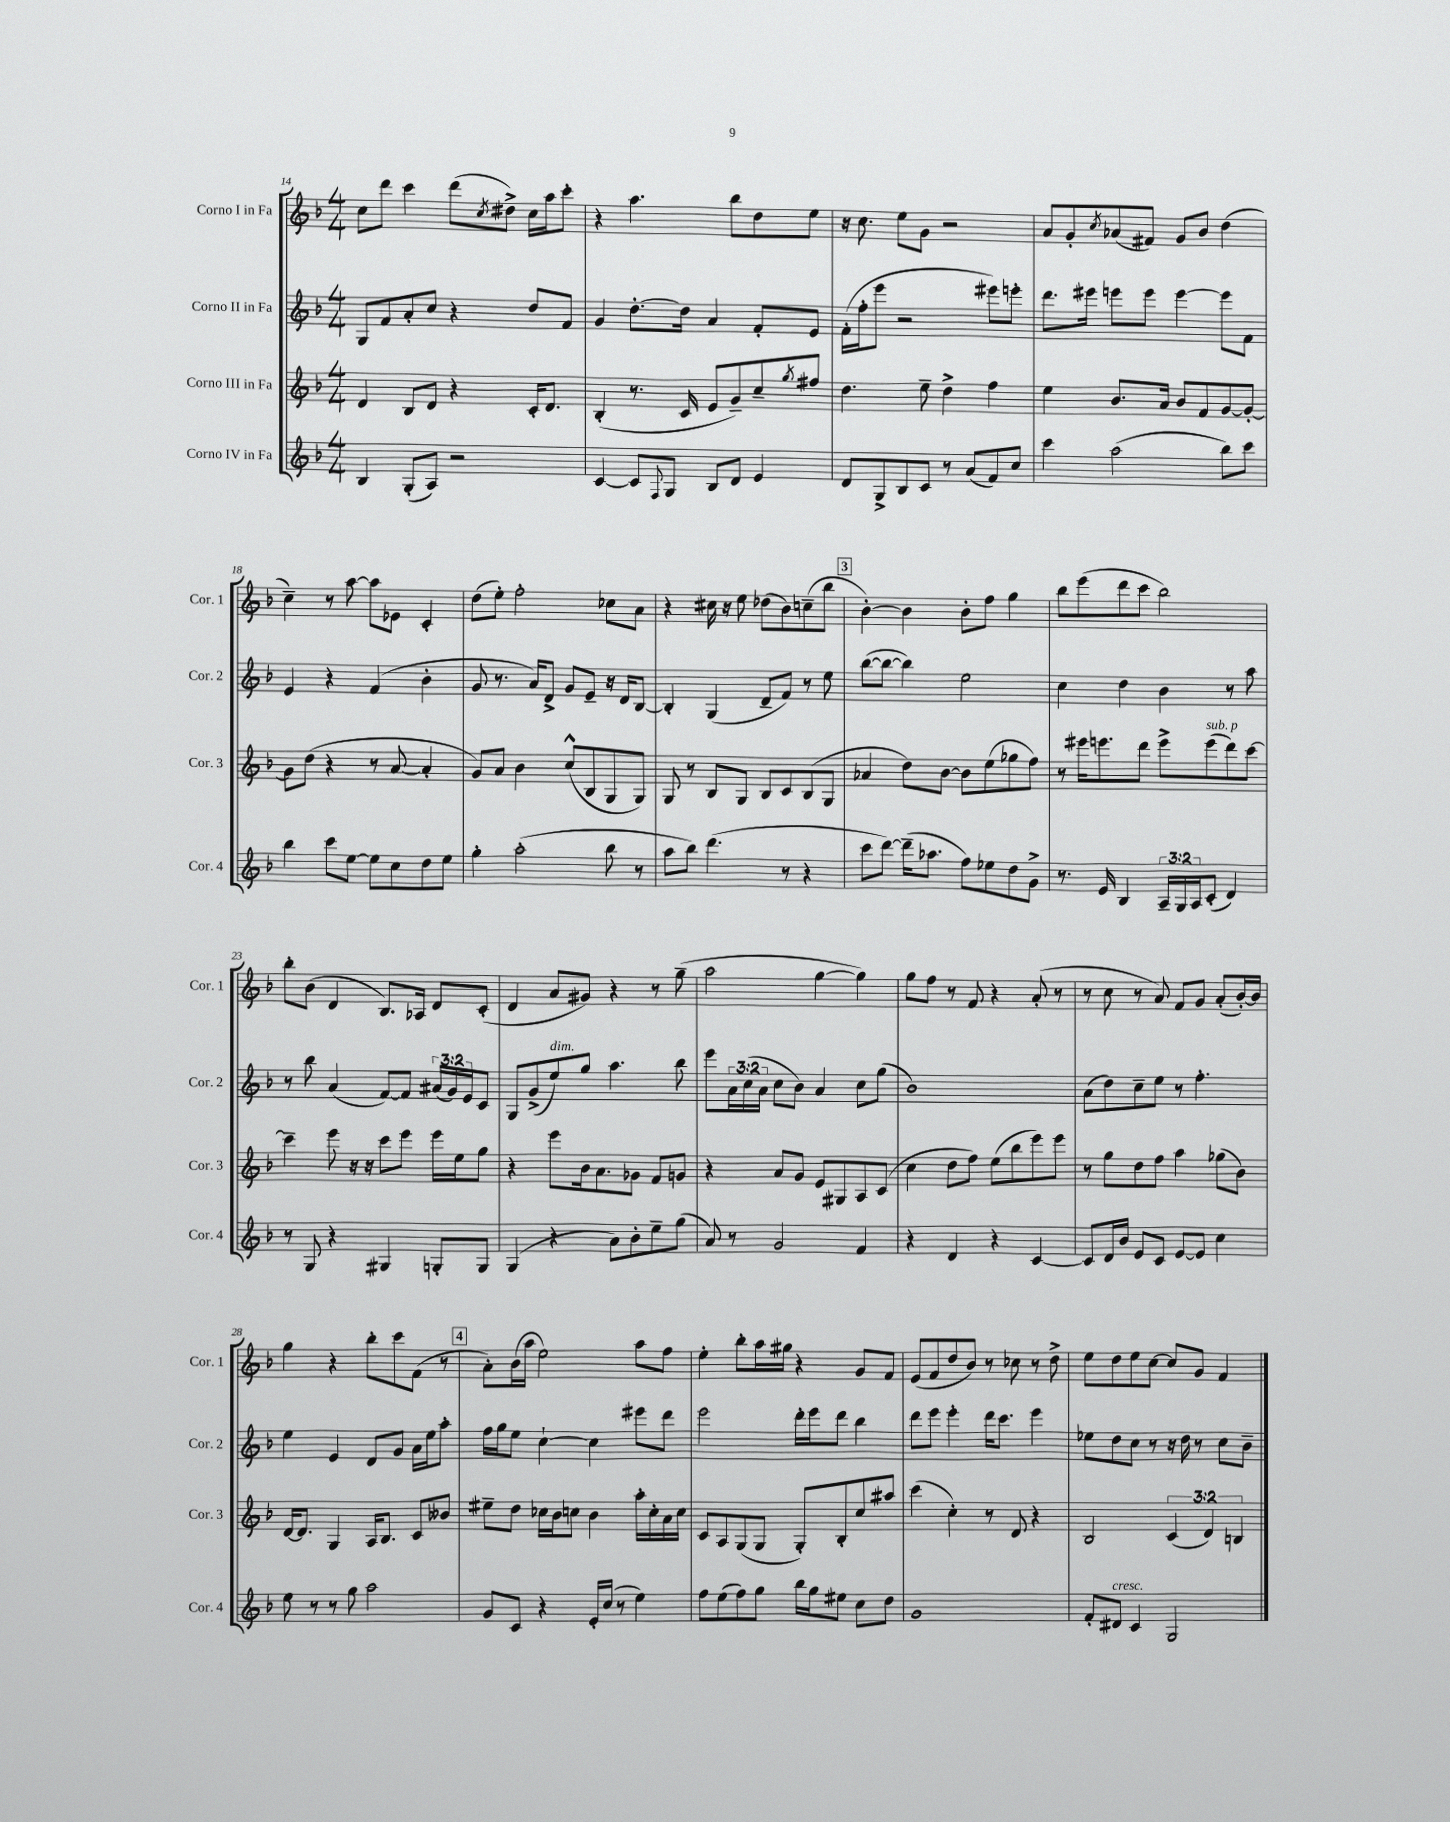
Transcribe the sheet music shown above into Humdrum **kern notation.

**kern	**kern	**kern	**kern
*part4	*part3	*part2	*part1
*staff4	*staff3	*staff2	*staff1
*I"Corno IV in Fa	*I"Corno III in Fa	*I"Corno II in Fa	*I"Corno I in Fa
*I'Cor. 4	*I'Cor. 3	*I'Cor. 2	*I'Cor. 1
*clefG2	*clefG2	*clefG2	*clefG2
*k[b-]	*k[b-]	*k[b-]	*k[b-]
*M4/4	*M4/4	*M4/4	*M4/4
=14	=14	=14	=14
4B-/	4d/	8G/L	8cc\L
.	.	8f/	8ddd\J
(8G'/L	8B-/L	8a'/	4ccc\
8A/J)	8d/J	8cc/J	.
2r	4r	4r	(8ddd\L
.	.	.	8qcc/
.	.	.	8dd#X^\J)
.	16c'/KL	8dd/L	16cc\LL
.	8.d/J	.	16aa\J
.	.	8f/J	8ccc'\J
=15	=15	=15	=15
[4c/	(4B-'/	4g/	4r
8c/L]	8.r	[8.dd'\L	4.aa\
8qqF/	.	.	.
8G/J	.	.	.
.	16c/	16dd\Jk]	.
8B-/L	8e/L	4a/	.
8d/J	8g~/)	.	8bb-\L
4e/	8cc~/	8f'/L	8dd\
.	8qgg/	.	.
.	8ff#X/J	8e/J	8ee\J
=16	=16	=16	=16
8d/L	4.dd\	(16f'\LL	16r
.	.	16ff'\J	8.cc\
8G^/	.	8eee\J	.
8B-/	.	2r	8ee\L
8c/J	8ee~\	.	8g\J
8r	4dd^\	.	2r
(8a/L	.	.	.
8f/)	4ff\	8eee#X\L)	.
8cc/J	.	8eeen'\J	.
=17	=17	=17	=17
4ccc\	4ee\	8.ddd\L	8a/L
.	.	.	8g'/
.	.	16eee#X\Jk	.
.	.	.	8qcc/
(2aa\	8.b-/L	8eeen\L	(8a-X/
.	.	8eee\J	8f#X/J)
.	16a/Jk	.	.
.	8b-/L	[4eee\	8g/L
.	8f/	.	8b-/J
8bb-\L)	[8g/	8eee\L]	(4dd\
8ccc\J	8g'/J_	8f\J	.
!!LO:LB:g=z
=18	=18	=18	=18
4bb-\	8g\L]	4e/	4cc~\)
.	(8dd\J	.	.
8ccc\L	4r	4r	8r
[8ee\J	.	.	[8aa\
8ee\L]	8r	(4f/	8aa\L]
8cc\	[8a/	.	8e-X\J
8dd\	4a'/]	4b-'\	4c'/
8ee\J	.	.	.
=19	=19	=19	=19
4gg'\	8g/L)	8g/	(8dd\L
.	8a/J	8.r	8ee'\J)
(2aa'\	4b-\	.	2ff'\
.	.	16a/KL)	.
.	.	8d^/J	.
.	(8cc^^/L	8g/L	.
.	8B-/	8e~/J	.
8bb-\	8G/	16r	8cc-X\L
.	.	16d/KL	.
8r	8G/J)	[8B-/J	8a\J
=20	=20	=20	=20
8aa\L	8G/	4B-'/]	4r
8bb-\J)	8r	.	.
(4.ddd\	8B-/L	(4G/	16cc#X\
.	.	.	16r
.	8G/J	.	8ee\
.	8B-/L	8d~/L	(8dd-X\L
8r	8c/	8f/J)	8b-\)
4r	(8B-/	8r	(8ccn~\
.	8G/J	8ee\	8bb-\J
!!LO:REH:place=s1:t=3
=21	=21	=21	=21
8ccc\L	4a-X/	([8bb-\L	[4b-'\)
[8ddd\J)	.	8bb-\J_	.
(16ddd~\KL]	8dd\L)	4bb-\])	4b-\]
8.aa-X\J	.	.	.
.	[8b-\J	.	.
8ff\L)	8b-\L]	2ee\	8b-'\L
8ee-X\	(8ee\	.	8ff\J
8dd\	8gg-X\	.	4gg\
8g^\J	8ff\J)	.	.
=22	=22	=22	=22
8.r	8r	4cc\	8bb-\L
.	16eee#X\KL	.	(8eee\
16e/	8.eeen\	.	.
4B-/	.	4dd\	8ddd\
.	8ddd\J	.	8ccc\J
24A~/LL	8eee^\L	4b-\	2bb-\)
24G/	.	.	.
24A/J	.	.	.
!	!LO:TX:a:i:t=sub. p	!	!
(8c'/J	(8eee\	.	.
4d/)	8ddd\)	8r	.
.	[8ccc\J	8aa\	.
!!LO:LB:g=z
=23	=23	=23	=23
8r	4ccc~\]	8r	8bb-'\L
8G/	.	8bb-\	(8b-\J
4r	8eee\	(4a/	4d/
.	16r	.	.
.	16r	.	.
4G#X/	8ccc\L	[8f/L)	8.B-/L)
.	8eee\J	8f/J]	.
.	.	.	16A-X/Jk
8Gn'/L	16eee\LL	(24a#X/LL	8d/L
.	.	24g/)	.
.	16ee\J	.	.
.	.	24e/J	.
8G/J	8gg\J	8c/J	(8c'/J
=24	=24	=24	=24
(4G/	4r	8G/L	4d/
.	.	(8g^/	.
!	!	!LO:TX:a:i:t=dim.	!
4r	8eee\L	8ee/)	8a/L
.	16b-\k	8gg/J	8g#X/J)
.	8.a\	.	.
8a\L)	.	4.aa\	4r
8b-'\	8g-X\J	.	.
8ee~\	8f/L	.	8r
(8gg\J	8gn/J	8bb-\	(8gg~\
=25	=25	=25	=25
8a/)	4r	8eee\L	2aa\
8r	.	24a\L	.
.	.	(24cc\	.
.	.	24a\JJ	.
2g/	8a/L	8cc\L	.
.	8g/J	8b-\J)	.
.	8e/L	4a/	[4gg\
.	8G#X/	.	.
4f/	8A/	8cc\L	4gg\])
.	(8c/J	(8gg\J	.
=26	=26	=26	=26
4r	4cc\	1b-)	8gg\L
.	.	.	8ff\J
4d/	8dd\L	.	8r
.	8ff\J)	.	8f/
4r	(8ee\L	.	4r
.	8bb-\	.	.
[4c/	8eee\)	.	(8a'/
.	8eee\J	.	8r
=27	=27	=27	=27
8c/L]	8r	(8a\L	8r
16d/L	8gg\L	8dd\)	8cc\
16b-/JJ	.	.	.
8e/L	8dd\	8cc~\	8r
8c/J	8ff\J	8ee\J	8a/)
[8e/L	4aa\	8r	8f/L
8e/J]	.	4.ff'\	8g/J
4cc\	(8gg-X\L	.	(8a'/L
.	8b-\J)	.	[16b-'/L)
.	.	.	16b-/JJ]
!!LO:LB:g=z
=28	=28	=28	=28
8ee\	[16d/KL	4ee\	4gg\
.	8.d/J]	.	.
8r	.	.	.
8r	4G/	4e/	4r
8gg\	.	.	.
2aa\	16A/KL	8d/L	8bb-'\L
.	8.B-/J	.	.
.	.	8g/J	8ccc\
.	8c/L	16a\LL	(8f\J
.	.	16ee\J	.
.	8b--X/J	8aa'\J	8r
!!LO:REH:place=s1:t=4
=29	=29	=29	=29
8g/L	8ee#X~\L	16ff\LL	8a'\L)
.	.	16gg\J	.
8c/J	8dd\J	8ee\J	(16b-\L
.	.	.	16aa\JJ
4r	16cc-X\LL	[4cc`\	2ee\)
.	16b-\J	.	.
.	8ccn\J	.	.
16e'/LL	4b-\	4cc\]	.
(16cc/JJ	.	.	.
8r	.	.	.
4ee\)	16aa'\LL	8eee#X\L	8aa\L
.	16cc'\	.	.
.	16a\	8ddd\J	8ff\J
.	16cc\JJ	.	.
=30	=30	=30	=30
8ff\L	8c/L	2eee\	4ee'\
(8ee\	8A/	.	.
8ff\)	(8G/	.	8bb-'\L
8gg\J	8G/J	.	16aa\L
.	.	.	16gg#X\JJ
16bb-\LL	8G'/L)	16ddd'\LL	4r
16gg\J	.	16eee\J	.
8ee#X\J	8B-'/	8ddd\J	.
8cc\L	8cc/	4bb-\	8g/L
8dd\J	8aa#X/J	.	8f/J
=31	=31	=31	=31
1g	(4ccc\	8ddd\L	(8e/L
.	.	8eee\J	8f/
.	4cc'\)	4eee'\	8dd/
.	.	.	8b-/J)
.	8r	16ddd\KL	8r
.	.	8.ccc\J	.
.	8d/	.	8cc-X\
.	4r	4eee\	8r
.	.	.	8dd^\
=32	=32	=32	=32
8f'/L	2B-/	8ee-X\L	8ee\L
!LO:TX:a:i:t=cresc.	!	!	!
8d#X/J	.	8dd\	8dd\
4c/	.	8cc\J	8ee\
.	.	8r	[8cc\J
2G/	(6c/	16r	8cc/L]
.	.	16dd\	.
.	.	8r	8g/J
.	6d/)	.	.
.	.	8cc\L	4f/
.	6Bn/	.	.
.	.	8b-~\J	.
==	==	==	==
*-	*-	*-	*-
